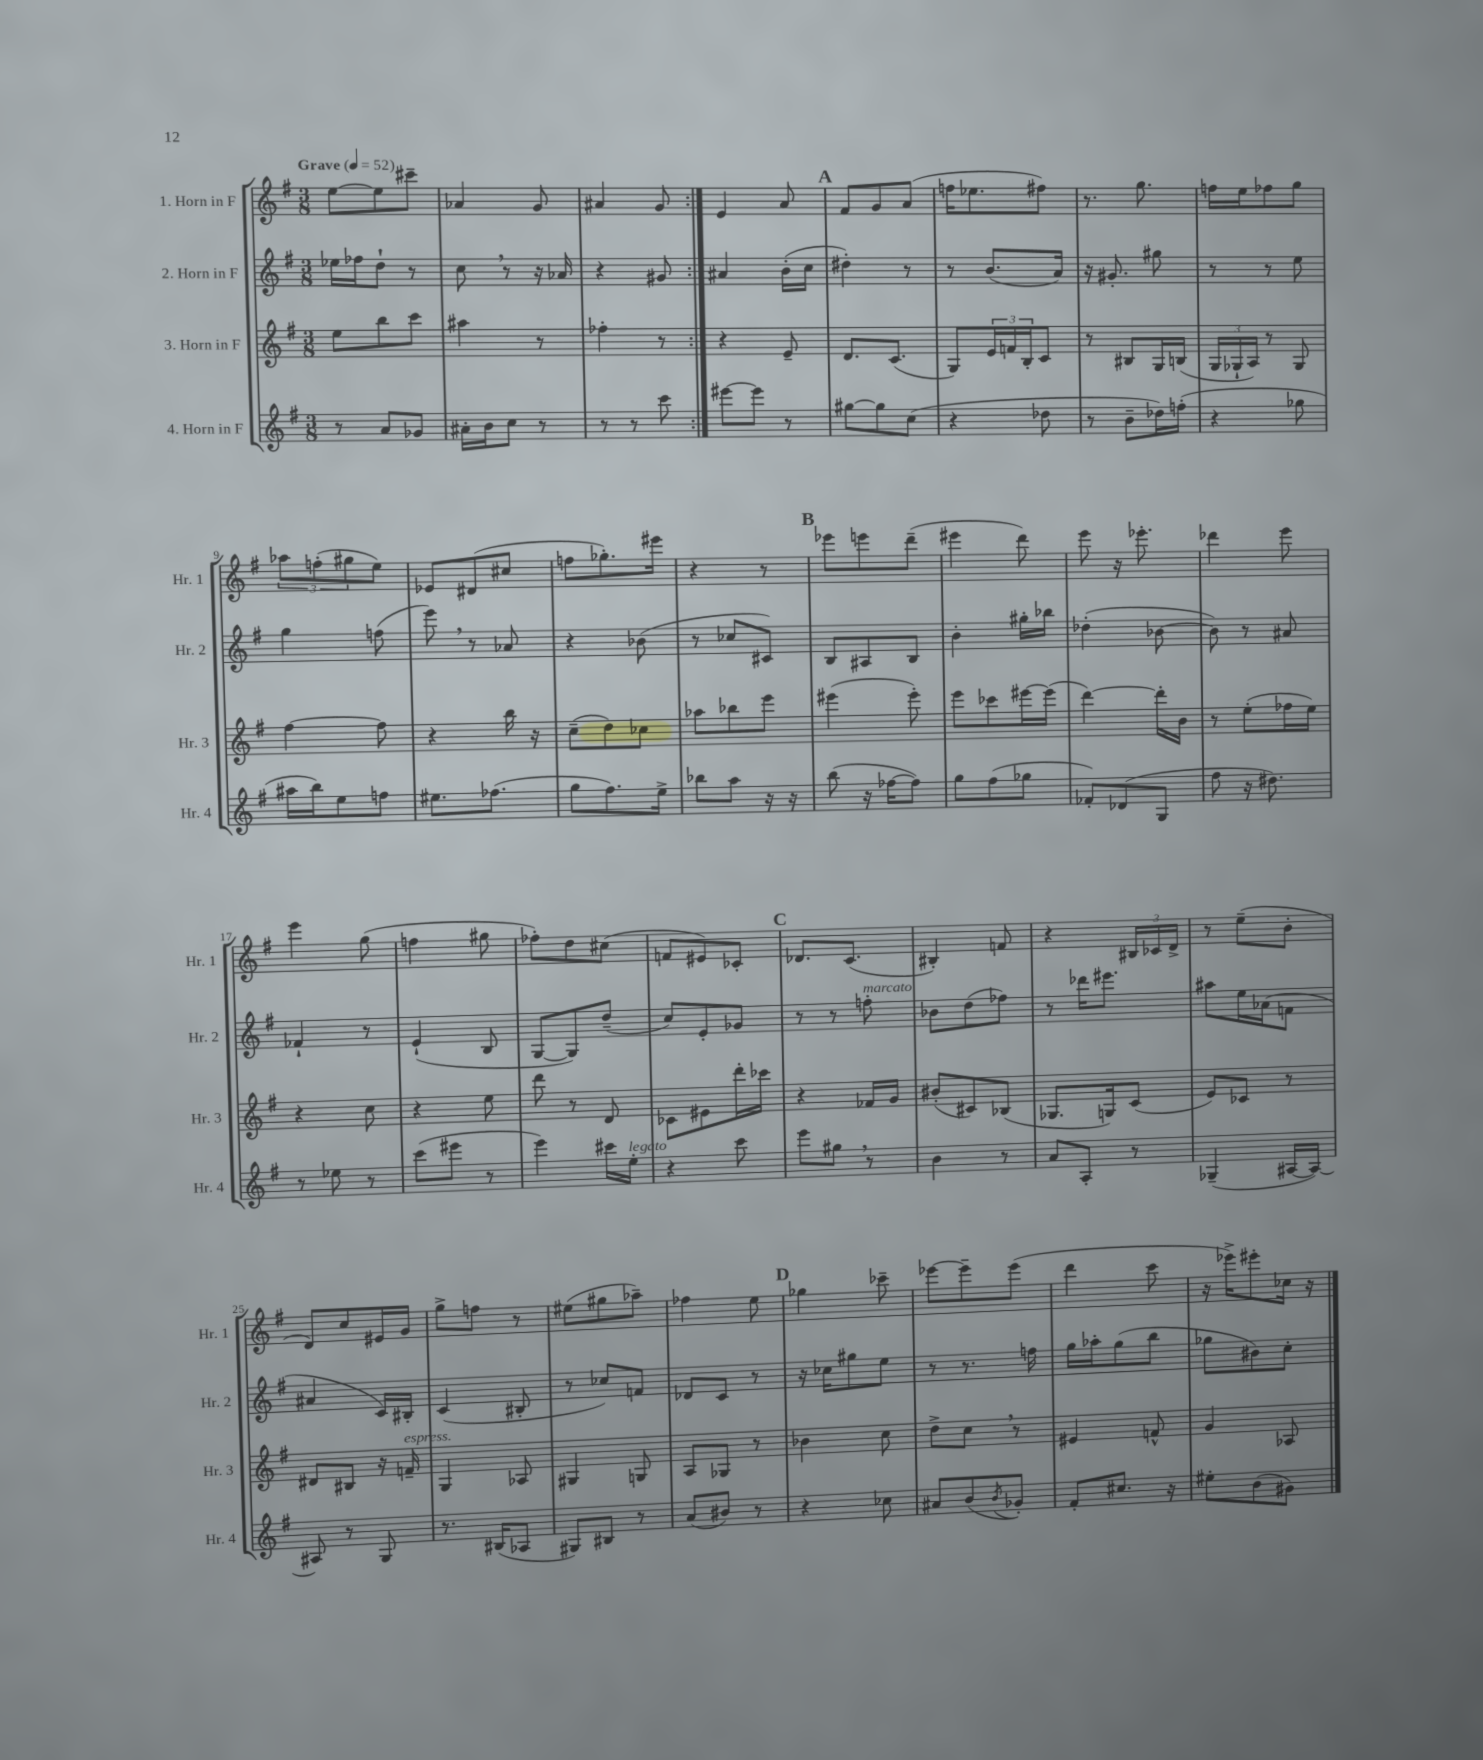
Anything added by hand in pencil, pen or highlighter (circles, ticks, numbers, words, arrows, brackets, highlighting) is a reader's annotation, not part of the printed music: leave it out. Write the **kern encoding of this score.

**kern	**kern	**kern	**kern
*staff4	*staff3	*staff2	*staff1
*clefG2	*clefG2	*clefG2	*clefG2
*k[f#]	*k[f#]	*k[f#]	*k[f#]
*M3/8	*M3/8	*M3/8	*M3/8
*MM52	*MM52	*MM52	*MM52
8r	8ee\L	16ee-\LL	[8ee\L
.	.	16ff-\J	.
8a/L	8bb\	8dd`\J	8ee\]
8g-/J	8ccc\J	8r	8ccc#~\J
=	=	=	=
16a#'\LL	4aa#\	8cc\	4a-/
16b\J	.	.	.
8cc\J	.	8r	.
8r	8r	16r	8g/
.	.	16a-/	.
=	=	=	=
8r	4ff-'\	4r	4a#/
8r	.	.	.
8ccc\	8r	8g#/	8g/
=:|!	=:|!	=:|!	=:|!
[8eee#\L	4r	4a#/	4e/
8eee#\]J	.	.	.
8r	8e~/	(16b'\LL	8a/
.	.	16cc\JJ	.
=	=	=	=
[8gg#\L	8.d/L	4dd#'\)	8f#/L
8gg#\]	.	.	8g/
.	(8.c/J	.	.
(8cc\J	.	8r	(8a/J
=	=	=	=
4r	8G/L)	8r	16ff\LK
.	.	.	8.ee-\
.	24e/L	(8.b/L	.
.	24f/	.	.
.	24B'/J	.	.
8dd-\	8c/J	.	8ff#\J)
.	.	16a/Jk)	.
=	=	=	=
8r	8r	16r	8.r
.	.	8.g#'/	.
8b~\L	8B#/L	.	.
.	.	.	8.gg\
16dd-\L)	16G/L	8gg#\	.
(16ff'\JJ	(16B/JJ	.	.
=	=	=	=
4r	24G/LL	8r	16ff\LL
.	24G-`/	.	.
.	.	.	16ee\J
.	24A/JJ)	.	.
.	8r	8r	8ff-\
8gg-\	8G-/	8ee\	8gg\J
=	=	=	=
16aa#\LL	[4ff#\	4gg\	12aa-\L
16bb\J)	.	.	.
.	.	.	(12ff'\
8ee\	.	.	.
.	.	.	12gg#\
8ff\J	8ff#\]	(8ff\	8ee\J)
=	=	=	=
8.ee#\L	4r	8eee\)	8e-/L
.	.	8r	(8d#/
(8.ff-\J	.	.	.
.	16bb\	8a-/	8cc#/J
.	16r	.	.
=	=	=	=
8gg\L	(8cc~\L	4r	8ff\L
8.ff#\)	8dd\)	.	8.gg-'\)
.	8cc-\J	(8b-\	.
16ee^\Jk	.	.	16eee#\Jk
=	=	=	=
8bb-\L	8aa-\L	8r	4r
8aa\J	8bb-\	8cc-/L	.
16r	8eee\J	8c#/J)	8r
16r	.	.	.
=	=	=	=
(8bb\	(4eee#\	8B/L	8eee-\L
16r	.	8A#/	8eee\
[16ff-\LK	.	.	.
8ff-\]J)	8eee#'\)	8B/J	(8ddd~\J
=	=	=	=
8gg\L	8eee\L	4b'\	4eee#\
(8ff#\	8ccc-\	.	.
8gg-\J	[16eee#\L	16gg#'\LL	8ddd\)
.	(16eee#\]JJ	16bb-\JJ	.
=	=	=	=
8f-'/L)	[4ddd\)	(4dd-'\	8eee\
(8d-/	.	.	16r
.	.	.	8.eee-'\
8G/J	16ddd'\]LL	[8b-\	.
.	16b\JJ	.	.
=	=	=	=
8ff#\	8r	8b-\])	4ddd-\
16r	(8ee'\L	8r	.
8.dd#\)	.	.	.
.	16ff-\L	8a#/	8eee\
.	16ee\JJ)	.	.
=	=	=	=
8r	4r	4f-`/	4eee\
8ee-\	.	.	.
8r	8cc\	8r	(8gg\
=	=	=	=
(8ccc\L	4r	(4e`/	4ff\
8eee#\J	.	.	.
8r	8ee\	8B/	8gg#\
=	=	=	=
4eee\)	8ddd\	[8G/L	8ff-'\L)
.	8r	8G/])	8dd\
16ccc#\LL	8d/	(8dd~/J	(8cc#\J
16ee'\JJ	.	.	.
=	=	=	=
4r	8c-\L	8cc/L)	8f/L
.	8e#\	8e'/	8e#/)
8ccc\	16ddd'\L	8g-/J	8c-'/J
.	16ccc-\JJ	.	.
=	=	=	=
8eee\L	4r	8r	8.d-/L
8gg#\J	.	8r	.
.	.	.	(8.c/J
8r	16f-/LL	8ff'\	.
.	16g/JJ	.	.
=	=	=	=
4b\	(8b#'/L	8b-\L	4B#'/)
.	8c#/)	(8dd\	.
8r	(8B-/J	8ff-\J)	8f/
=	=	=	=
8a/L	8.G-/L	8r	4r
8A'/J	.	16ddd-\LK	.
.	16G/k)	8.eee#\J	.
8r	(8c/J	.	24B#/LL
.	.	.	24c-/
.	.	.	24d^/JJ
=	=	=	=
(4G-~/	8e/L)	8aa#\L	8r
.	8c-/J	16ee\L	(8ee~\L
.	.	(16a-\J	.
[16A#/LL	8r	8f\J	8b'\J
16A#/_JJ)	.	.	.
=	=	=	=
8A#/]	8d#/L	4a#/	8d/L)
8r	8B#/J	.	8cc/
8G/	16r	16c/LL)	16e#/L
.	16f~/	16B#'/JJ	16g/JJ
=	=	=	=
8.r	4G/	(4c/	8gg^\L
.	.	.	8ff\J
(16B#/LK	.	.	.
8A-/J	8A-/	8B#'/	8r
=	=	=	=
8G#/L)	4G#/	8r	(8ee#\L
8B#/J	.	8cc-/L)	8gg#\
8r	8G/	8f/J	8aa-~\J)
=	=	=	=
(8a/L	8A/L	8d-/L	4ff-\
8b#/J)	8G-/J	8c/J	.
8r	8r	8r	8ee\
=	=	=	=
4r	4b-\	16r	4gg-\
.	.	16cc-\LK	.
.	.	8gg#\	.
8cc-\	8cc\	8ee\J	8ccc-~\
=	=	=	=
8a#/L	8dd^\L	8r	[8eee-\L
(8b/	8cc\J	8.r	8eee-~\]
8qb/	.	.	.
8g-'/J)	8r	.	(8eee-\J
.	.	16ff\	.
=	=	=	=
8f#'/L	4e#/	16gg\LL	4ddd\
.	.	16aa-'\J	.
8.cc#/J	.	(8gg\	.
.	8f^^/	8bb\J	8ccc\
16r	.	.	.
=	=	=	=
8ee#'\L	4g/	8gg-\L	16r
.	.	.	16eee-^\LK)
(8b\	.	8b#\)	8eee#'\
8g#\J)	8A-/	8cc'\J	16cc-\Jk
.	.	.	16r
==	==	==	==
*-	*-	*-	*-
